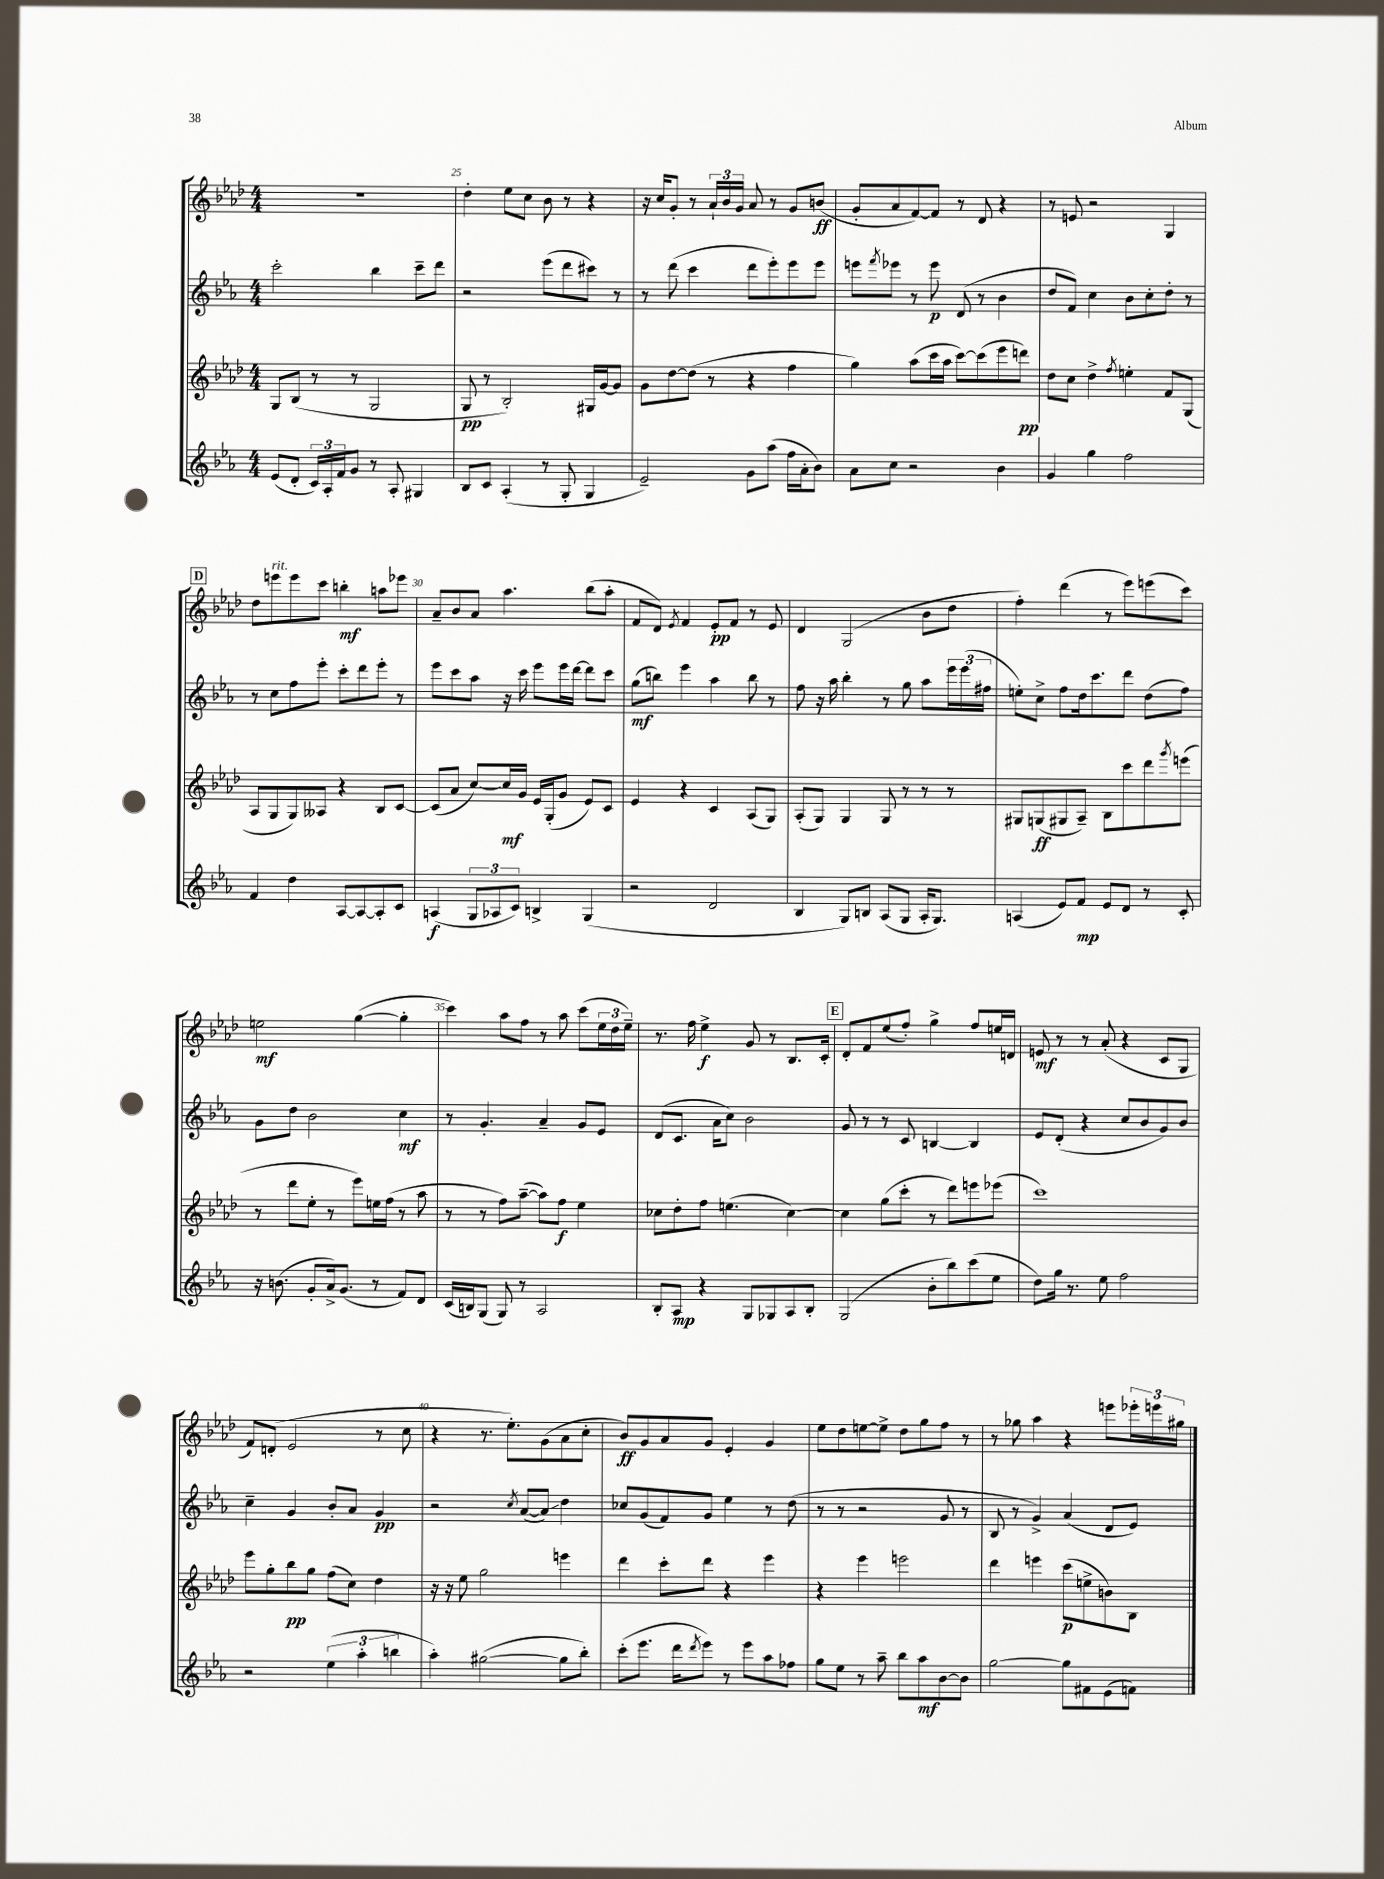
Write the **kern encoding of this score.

**kern	**kern	**kern	**kern
*staff4	*staff3	*staff2	*staff1
*clefG2	*clefG2	*clefG2	*clefG2
*k[b-e-a-]	*k[b-e-a-d-]	*k[b-e-a-]	*k[b-e-a-d-]
*M4/4	*M4/4	*M4/4	*M4/4
(8e-	8G	2ccc'	1r
8d'	(8B-	.	.
24c)	8r	.	.
24A-'	.	.	.
24f	.	.	.
8g	8r	.	.
8r	2G	4bb-	.
8A-'	.	.	.
4G#	.	8ccc~	.
.	.	8ddd	.
=	=	=	=
8B-	8G	2r	4dd-'
8c	8r	.	.
(4A-'	2B-')	.	8ee-
.	.	.	8cc
8r	.	(8eee-	8b-
8G'	.	8ddd	8r
4G	16G#	8ccc#)	4r
.	[16g	.	.
.	8g]	8r	.
=	=	=	=
2e-~)	8g	8r	16r
.	.	.	16cc
.	[8dd-	(8ddd	8g'
.	(8dd-]	4ccc	8r
.	8r	.	24a-`
.	.	.	24b-
.	.	.	24g
8g	4r	8ddd	8a-
(8aa-	.	8eee-')	8r
16ff	4ff	8eee-	8g
16a-'	.	.	.
8b-)	.	8eee-	(8b
=	=	=	=
8a-	4gg)	8eee	8g'
.	.	8qfff	.
8cc	.	8eee-	8a-
2r	(8aa-	8r	[8f)
.	16ccc	8eee-	8f]
.	16aa-	.	.
.	[8ccc)	(8d	8r
.	(8ccc]	8r	8d-
4b-	8eee-	4b-	4r
.	8ddd)	.	.
=	=	=	=
4g	8dd-	8dd	8r
.	8cc	8f)	8e
4gg	4dd-^	4cc	2r
.	8qff	.	.
2ff	4ee'	8b-	.
.	.	8cc'	.
.	8f	8dd'	4G
.	(8G	8r	.
=	=	=	=
4f	8A-	8r	8dd-
.	8G	8cc	8eee
4dd	8G)	8ff	8eee
.	8A--	8eee-'	8ccc
[8A-	4r	8ccc'	4bb'
8A-_	.	8ddd	.
8A-']	8B-	8eee-'	8aa
8c	[8c	8r	8eee-
=	=	=	=
(4A	(8c]	8eee-	8a-~
.	8a-	8ccc	8b-
12G	[8cc)	8aa-	8a-
12A-	.	.	.
.	16cc]	16r	4.aa-
12c)	.	.	.
.	16g	16ccc	.
4B^	16e-	8eee-	.
.	(16G'	.	.
.	8g	16eee-	.
.	.	[16ddd	.
(4G	8e-)	8ddd]	(8bb-
.	8c	8ccc	8aa-'
=	=	=	=
2r	4e-	(8gg	8f
.	.	8bb)	8d-)
.	.	.	8qe-
.	4r	4eee-	4f
2d	4c	4aa-	8e-'
.	.	.	8f
.	(8A-	8bb	8r
.	8G)	8r	8e-
=	=	=	=
4B-	(8A-'	8ff	4d-
.	8G)	16r	.
.	.	16aa-	.
8G)	4G	4bb-'	(2G
8B	.	.	.
(8A-	8G	8r	.
8G	8r	8gg	.
16A-'	8r	8aa-	8b-
8.G)	.	.	.
.	8r	24eee-	8dd-
.	.	(24eee-	.
.	.	24ff#	.
=	=	=	=
(4A	8G#	8ee')	4ff')
.	(8G	8cc^	.
8e-)	8G#	8ff	(4ddd-
8f	8A-~)	16dd	.
.	.	8.ccc	.
8e-	8B-	.	8r
8d	8ccc	8ddd	8eee-)
8r	8ddd-	(8dd	(8eee
.	8qggg	.	.
8c'	(8eee	8ff)	8ccc)
=	=	=	=
16r	8r	8g	2ee
(8.b	.	.	.
.	8ddd-	8dd	.
8g'	8ee-'	2b-	.
16a-^)	8r	.	.
(8.g	.	.	.
.	8eee-)	.	([4gg
8r	16ee	.	.
.	(16ff	.	.
8f)	8r	4cc	4gg']
8d	8aa-	.	.
=	=	=	=
(16c	8r	8r	4ccc)
16B)	.	.	.
(8G	8r	4.g'	.
8G)	8ff)	.	8aa-
8r	([8aa-~	.	8ff
2A-	8aa-])	4a-~	8r
.	8ff	.	8aa-
.	4ee-	8g	(8ccc
.	.	8e-	24ee-
.	.	.	24dd-
.	.	.	24ee-~)
=	=	=	=
8B-'	8cc-	(8d	8.r
8A-	8dd-'	8.c	.
.	.	.	16ff
4r	8ff	.	4ee-^
.	.	16a-	.
.	(4.ee	8cc)	.
8G	.	2b-	8g
8G-	.	.	8r
8A-	[4cc-)	.	8.B-
8B-'	.	.	.
.	.	.	16c'
=	=	=	=
(2G	4cc-]	8g	8d-'
.	.	8r	8f
.	(8gg	8r	(8ee-
.	8ccc'	8c	8ff')
8b-'	8r	[4B	4gg^
8bb-)	8ddd-)	.	.
(8ccc	8eee	4B]	8ff
8ee-	(8eee-	.	16ee
.	.	.	16d
=	=	=	=
8dd)	1ccc)	8e-	8e
16gg	.	(8d'	8r
8.r	.	.	.
.	.	4r	8r
8ee-	.	.	(8a-'
2ff	.	8cc	4r
.	.	8b-	.
.	.	8g)	8c
.	.	8b-	8G
=	=	=	=
2r	8eee-	4cc~	8f)
.	8gg'	.	(8d'
.	8bb-	4g	2e-
.	8gg	.	.
(6ee-	(8ff	8b-'	.
.	8cc)	8a-	.
6aa-'	.	.	.
.	4dd-	4g	8r
6bb	.	.	.
.	.	.	8cc
=	=	=	=
4aa-')	16r	2r	4r
.	16r	.	.
.	8ee-	.	.
([2gg#	2gg	.	8.r
.	.	.	8.ee-')
.	.	8qcc	.
.	.	([8a-	.
.	.	8a-])	(8g
8gg#]	4eee	4dd	8a-
8bb-')	.	.	8cc'
=	=	=	=
(8ccc'	4ddd-	8cc-	8b-)
8.eee-	.	(8g	8g
.	8ccc'	8f)	8a-
16ddd	.	.	.
8qddd	.	.	.
8eee-)	8ddd-	8g	8g
8r	4r	4ee-	4e-'
8eee-	.	.	.
8aa-	4eee-	8r	4g
8ff-	.	(8dd	.
=	=	=	=
8gg	4r	8r	8ee-
8ee-	.	8r	8dd-
8r	4eee-	2r	[8ee
8aa-~	.	.	8ee^]
8bb-	2eee	.	8dd-
8aa-	.	.	8gg
[8b-	.	8g	8ff
8b-]	.	8r	8r
=	=	=	=
[2gg	4ddd-	8B-	8r
.	.	8r	8gg-
.	4eee	4g^)	4aa-
8gg]	(8ccc	(4a-	4r
8f#	8ee^	.	.
(8e-	8b)	8d	8eee
8f)	8B-	8e-)	24eee-'
.	.	.	24eee
.	.	.	24gg#
==	==	==	==
*-	*-	*-	*-
